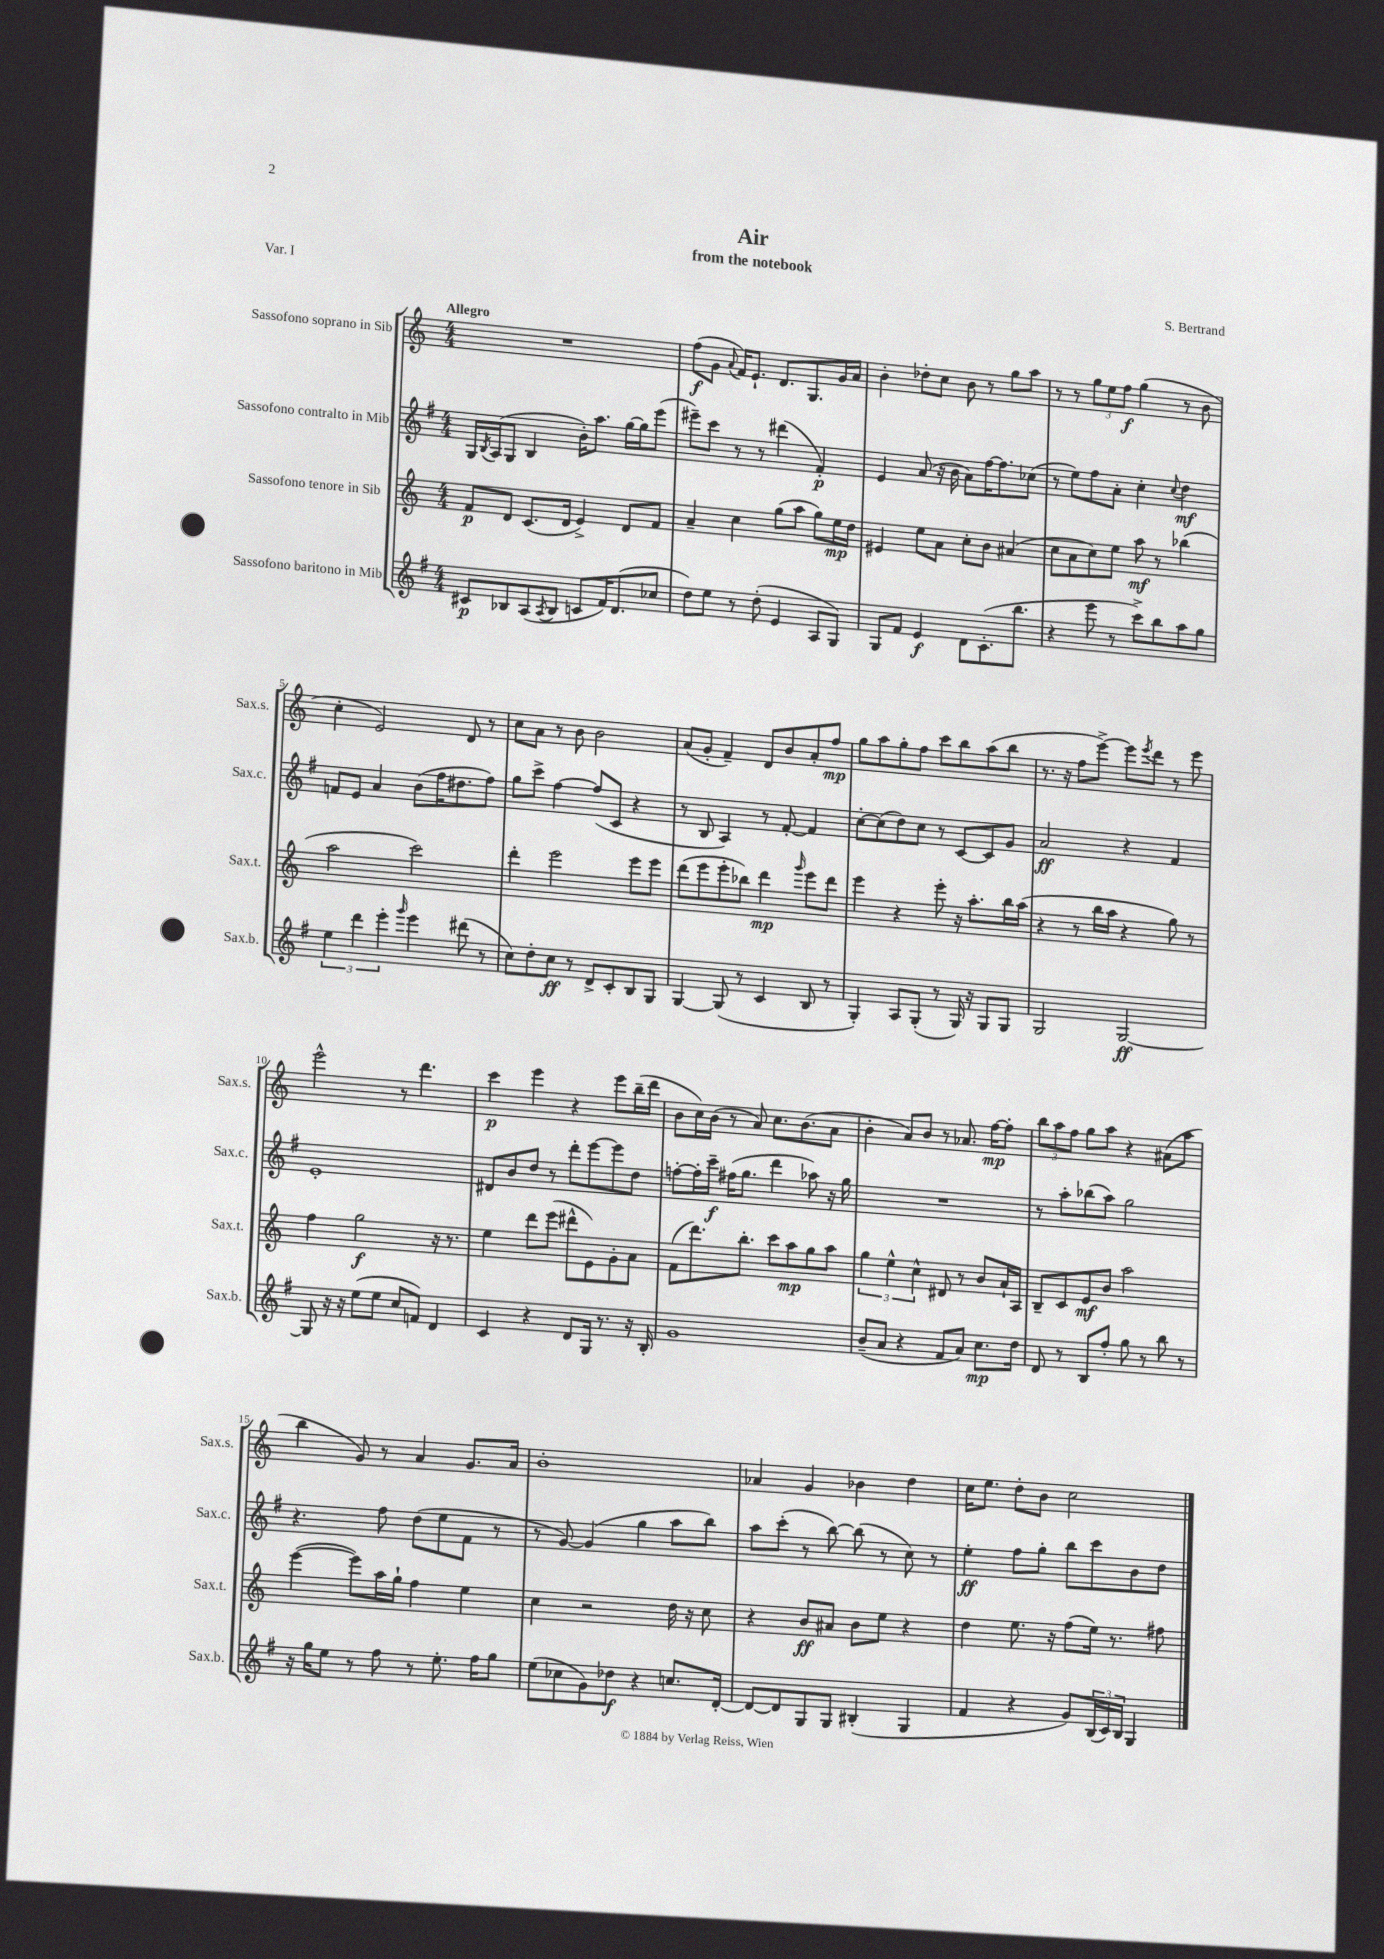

**kern	**kern	**kern	**kern
*staff4	*staff3	*staff2	*staff1
*clefG2	*clefG2	*clefG2	*clefG2
*k[f#]	*k[]	*k[f#]	*k[]
*M4/4	*M4/4	*M4/4	*M4/4
8c#	8f	16G	1r
.	.	8qB	.
.	.	(16A	.
8B-	8d	8G	.
(8A	(8.c	4B	.
8qA	.	.	.
8B-	.	.	.
.	16d	.	.
8c	4e^)	16b')	.
.	.	8.aa	.
16f#)	.	.	.
(8.d	.	.	.
.	8d	[16gg	.
.	.	16gg]	.
8cc-	8f	(8eee	.
=	=	=	=
8dd)	4a~	8eee#~)	(8ff
8ee	.	8ccc	8g
.	.	.	8qqa
8r	4cc	8r	16f)
.	.	.	8.e`
(8dd'	.	8r	.
4e	(8gg	(4ddd#	8.d
.	8aa	.	.
.	.	.	8.G
8A	8gg)	4f#')	.
8G)	16ee	.	16g
.	16dd	.	16a
=	=	=	=
8G	4e#	4e	4b'
8f#	.	.	.
4e	8ee	(8a	8dd-'
.	8a	16r	8cc
.	.	16b	.
8d	8cc'	8a)	8b
(8.c'	8b	[16ff#	8r
.	.	8.ff#]	.
.	(4a#	.	8gg
8.bb	.	.	.
.	.	(8cc-	8aa
=	=	=	=
4r	8cc	8r	8r
.	8a	8ee)	8r
8eee	8cc)	8ff#	12gg
.	.	.	12ee
8r	8ee	8a'	.
.	.	.	12ff
8ccc^)	8aa	4cc'	(4gg
8bb	8r	.	.
.	.	8qqcc	.
8aa	(4bb-	4dd	8r
8gg	.	.	8b
=	=	=	=
6ee	2aa	8f	4cc'
.	.	8e	.
6ddd	.	.	.
.	.	4a	2e)
6eee'	.	.	.
16qqggg	.	.	.
4eee	2ccc)	(8b	.
.	.	16ff#	.
.	.	8.dd#	.
(8ddd#	.	.	8d
8r	.	8ff#)	8r
=	=	=	=
8cc)	4ddd'	8gg	8cc
8dd'	.	8ccc^	8a
8cc	2eee	[4ff#	8r
8r	.	.	8b
8d^	.	(8ff#]	2b
8c'	.	8c	.
8B	8eee	4r	.
8G	8eee	.	.
=	=	=	=
[4G	(8ddd	8r	(8a
.	8eee	8B	8g'
(8G]	8eee'	4A)	4f~)
8r	8bb-)	.	.
4c	4ddd	8r	8d
.	.	[8f#'	8b
.	16qqggg	.	.
8B	8eee	4f#]	8a'
8r	8ddd	.	8ff
=	=	=	=
4G')	4eee	[8cc'	8gg
.	.	(8cc]	8aa
8A	4r	8dd)	8gg'
(8G'	.	8cc	8ff
8r	8eee'	8r	8ccc
16G)	16r	[8c	8bb
16r	8.aa'	.	.
8G	.	8c]	(8aa
8G	16bb	8g	8bb
.	(16aa	.	.
=	=	=	=
2G	4r	2a	8.r
.	.	.	16r
.	8r	.	8ff
.	16bb	.	[8eee^)
.	16aa	.	.
[2G	4r	4r	8eee]
.	.	.	8qeee
.	.	.	8ddd
.	8gg)	4f#	8r
.	8r	.	8eee
=	=	=	=
8G]	4ff	1e'	2eee^^
16r	.	.	.
16r	.	.	.
(8ee	2gg	.	.
8ee	.	.	.
8cc	.	.	8r
8f)	.	.	4.ddd
4d	16r	.	.
.	8.r	.	.
=	=	=	=
4c	4ee	8d#	4ccc
.	.	8b	.
4r	8ddd	8dd	4eee
.	(8eee	8r	.
8d	8ddd#^^	8ddd'	4r
16G	8e)	[8eee	.
8.r	.	.	.
.	8g'	8eee]	8eee
16r	8a	8dd	(16bb~
16B'	.	.	16ddd
=	=	=	=
1g	(8f	[8ff'	8b
.	8.ddd)	16ff']	16cc)
.	.	16ccc~	(16b
.	.	(16ff#	8r
.	8.bb'	8.gg	.
.	.	.	8a)
.	8ccc	4ddd	8.cc
.	8aa	.	.
.	.	.	(8.b
.	8gg	8aa-)	.
.	8aa	16r	8a
.	.	16gg	.
=	=	=	=
(8b~	6gg	1r	4b'
8a	.	.	.
.	6ee^^	.	.
4r	.	.	8a)
.	6cc^^	.	.
.	.	.	8b
8f#	8d#	.	8r
8a)	8r	.	8.a-
8.cc	8b	.	.
.	.	.	[16ff
.	16a`	.	8ff']
16dd	16A	.	.
=	=	=	=
8d	8B~	8r	12bb
.	.	.	12aa
8r	8c	8aa'	.
.	.	.	12ff
8B	8e	(8bb-	8gg
8ff#'	8b	8aa)	8aa
8gg	2aa	2gg	4r
8r	.	.	.
8bb	.	.	(8a#
8r	.	.	8aa
=	=	=	=
16r	([4eee	4.r	4bb
16gg	.	.	.
8ee	.	.	.
8r	8eee])	.	8g)
8ff#	16aa	8ff#	8r
.	16gg`	.	.
8r	4ff	(8dd	4a
8.ee'	.	8ee	.
.	4ee	8f#	8.g
16ff#	.	.	.
8gg	.	8r	.
.	.	.	16a
=	=	=	=
(8ee	4cc	8r	1b'
8cc-	.	[8g)	.
8g)	2r	(4g]	.
8dd-	.	.	.
4r	.	4gg	.
8.cc	16dd	8aa	.
.	16r	.	.
.	8cc	8bb)	.
[16d'	.	.	.
=	=	=	=
8d_	4r	8aa	4a-
8d]	.	(8ccc'	.
8G	8b	8r	4g
8G	8a#	[8bb)	.
(4B#'	8b	(8bb]	4b-
.	8ee	8r	.
4G	4r	8cc)	4dd
.	.	8r	.
=	=	=	=
4f#	4dd	4ee'	16cc
.	.	.	8.ee
4r	8.ee	8ff#	8dd'
.	.	8gg'	8b
.	16r	.	.
8g)	(8ff	8bb	2cc
(24B	16ee)	8ccc	.
24c)	.	.	.
.	8.r	.	.
24B	.	.	.
4G	.	8b	.
.	8ff#	8dd	.
==	==	==	==
*-	*-	*-	*-
